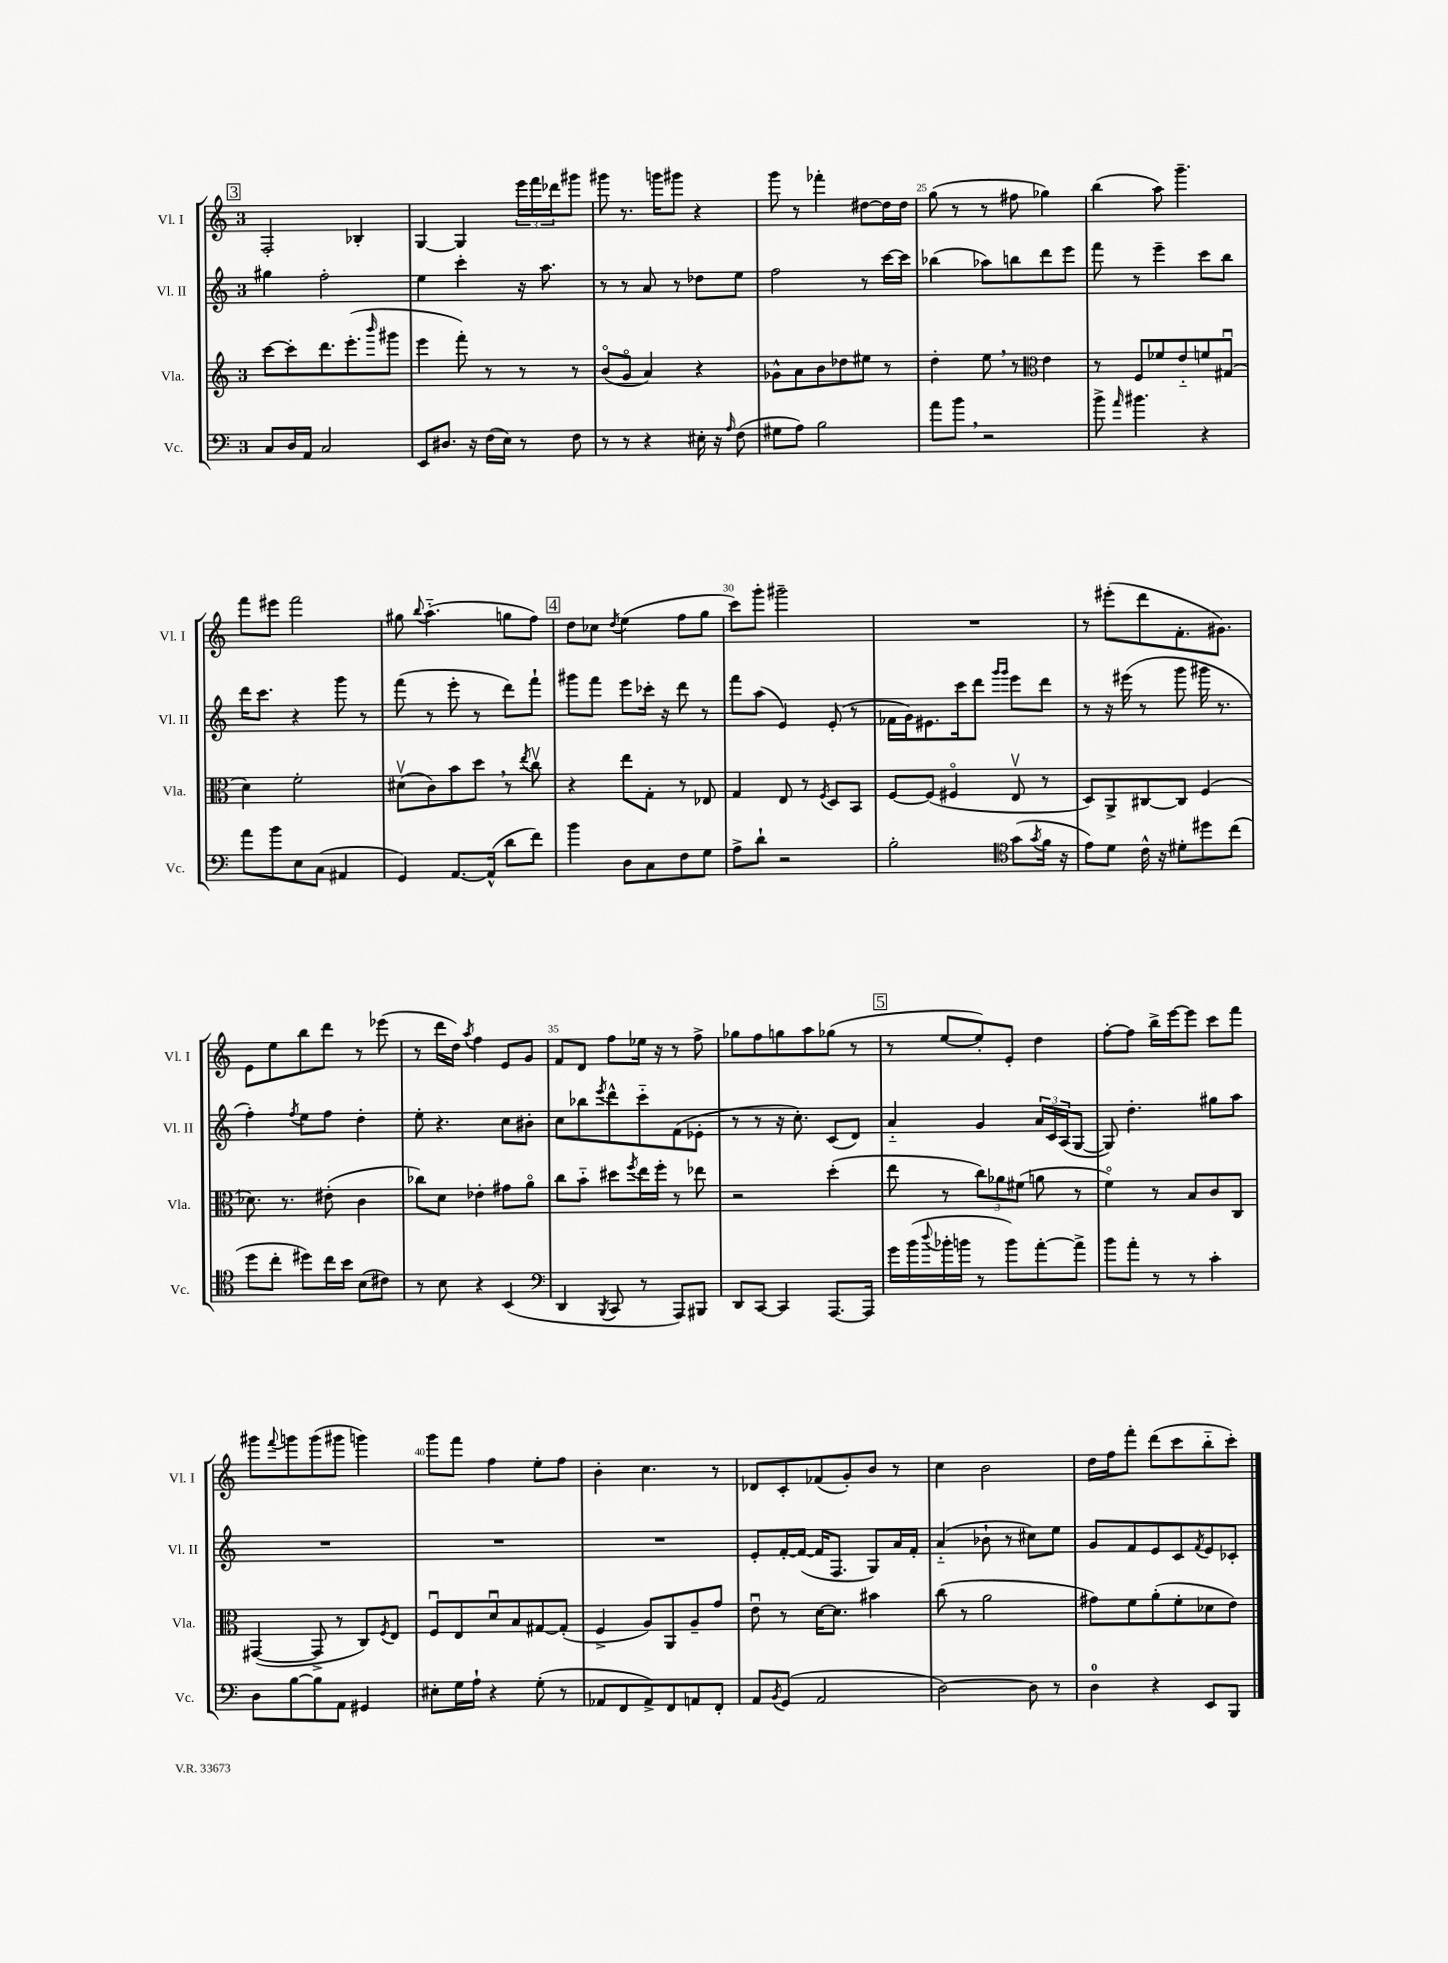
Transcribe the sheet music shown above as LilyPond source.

<<
\new StaffGroup <<
\new Staff = "s0" \with { instrumentName = "Vl. I" shortInstrumentName = "Vl. I" } {
    \clef treble \key c \major \once \override Staff.TimeSignature.style = #'single-digit \time 3/4
    \mark \markup { \box "3" } f2-. bes4-. |
    g4~ g4 \tuplet 3/2 { e'''16 f'''16 des'''16 } gis'''8 |
    gis'''8 r8. g'''16 gis'''8 r4 |
    g'''8 r8 fes'''4-. dis''8~ dis''16 dis''16 |
    g''8( r8 r8 fis''8 ges''4) |
    b''4( a''8) g'''4.-- |
    f'''8 eis'''8 f'''2 |
    gis''8 \appoggiatura { b''8 } a''4.-_( g''8 f''8) |
    \mark \markup { \box "4" } d''8 ces''8 \acciaccatura { d''8 } e''4( f''8 g''8 |
    c'''8) g'''8-. gis'''2-- |
    R2. |
    r8 eis'''8-.( d'''8 f'8.-. gis'8.) |
    e'8 e''8 b''8 d'''8 r8 ees'''8( |
    r8 d'''16 d''16) \acciaccatura { a''8 } f''4 e'8 g'8 |
    f'8 d'8 f''8 ees''16 r16 r8 f''8-> |
    ges''8 f''8 g''8 a''8 ges''8( r8 |
    \mark \markup { \box "5" } r8 e''8~ e''8-.) e'8-. d''4 |
    f''8~-. f''8 b''16-> e'''16~ e'''8 c'''8 f'''8 |
    gis'''8 \appoggiatura { f'''8 } g'''8 g'''8( gis'''8 g'''4) |
    g'''8 f'''8 f''4 e''8-. f''8 |
    b'4-. c''4. r8 |
    des'8 c'8-. fes'8( g'8-.) b'8 r8 |
    c''4 b'2 |
    d''16 f''16 f'''8-. d'''8( c'''8 b''8-_ c'''8-.) \bar "|." |
}
\new Staff = "s1" \with { instrumentName = "Vl. II" shortInstrumentName = "Vl. II" } {
    \clef treble \key c \major \once \override Staff.TimeSignature.style = #'single-digit \time 3/4
    \mark \markup { \box "3" } gis''4 f''2-. |
    e''4 c'''4-. r16 a''8. |
    r8 r8 a'8 r8 des''8 e''8 |
    f''2 r8 c'''16~ c'''16 |
    bes''4( aes''8) b''8 d'''8 e'''8 |
    f'''8 r8 e'''4-- c'''8 b''8 |
    d'''16 c'''8. r4 g'''8 r8 |
    f'''8( r8 e'''8-. r8 d'''8) f'''8-! |
    \mark \markup { \box "4" } gis'''8 f'''8 e'''8 ces'''16-. r16 d'''8 r8 |
    f'''8 a''8( e'4) e'8-.( r8 |
    fes'16 g'16) eis'8. c'''16 d'''8 \grace { g'''16 g'''16 } e'''8 d'''8 |
    r8 r16 eis'''16( r8 g'''8 gis'''16 r8. |
    f''4-.) \acciaccatura { f''8 } e''8 f''8 d''4-. |
    e''8-. r4. c''8 bis'8-. |
    c''8 bes''8 \acciaccatura { e'''8 } d'''8-^ c'''8-_ f'8( ees'8-. |
    r8 r8 r16 c''8.-.) c'8( d'8) |
    \mark \markup { \box "5" } a'4-_ g'4 \tuplet 3/2 { a'16 c'16 a16( } g8~ |
    g8) d''4.-. gis''8 a''8 |
    R2. |
    R2. |
    R2. |
    e'8-. f'16~-. f'16~( f'16 f8. g8) a'16 f'16-. |
    a'4-_( bes'8-! r8 cis''8) e''8 |
    g'8 f'8 e'8 c'8 \acciaccatura { f'8 } e'8 ces'8-. \bar "|." |
}
\new Staff = "s2" \with { instrumentName = "Vla." shortInstrumentName = "Vla." } {
    \clef treble \key c \major \once \override Staff.TimeSignature.style = #'single-digit \time 3/4
    \mark \markup { \box "3" } c'''8~ c'''8-. d'''8. e'''8.-.( \grace { b'''16 } gis'''8 |
    e'''4 f'''8-.) r8 r8 r8 |
    b'8\flageolet( g'8\flageolet a'4) r4 |
    ges'8-^ a'8 b'8 des''8 eis''8 r8 |
    d''4-. e''8 \breathe r8 \clef alto e'4 |
    r8 f8 fes'8 e'8-_ f'8 gis8\downbow( |
    d'4) f'2-. |
    dis'8\upbow( c'8) b'8 d''8 \breathe r8 \acciaccatura { e''8 } c''8\upbow |
    \mark \markup { \box "4" } r4 e''8 g8-. r8 ees8 |
    g4 e8 r8 \acciaccatura { f8 } d8 b,8 |
    f8~ f8( fis4\flageolet e8\upbow r8 |
    d8) a,8-> cis8~ cis8 f4( |
    des'8.) r8. eis'8-.( c'4 |
    ces''8) d'8 ees'4-. gis'8 a'8\flageolet |
    c''8 b'8-_ dis''8 \acciaccatura { f''8 } e''16 f''16-. r8 ees''8 |
    r2 d''4-.( |
    \mark \markup { \box "5" } e''8 r8 \tuplet 3/2 { c''8) aes'8 fis'8( } a'8 r8 |
    f'4\flageolet) r8 b8 c'8 c8 |
    gis,4~( gis,8-> r8 c8) \acciaccatura { f8 } e8 |
    f8\downbow e8 d'8\downbow b8 gis8~ gis8-.( |
    f4-> a8) a,8 a8-- g'8 |
    e'8\downbow r8 d'16~ d'8. bis'4 |
    c''8( r8 a'2 |
    gis'8) f'8 a'8-.( f'8-. des'8 e'8) \bar "|." |
}
\new Staff = "s3" \with { instrumentName = "Vc." shortInstrumentName = "Vc." } {
    \clef bass \key c \major \once \override Staff.TimeSignature.style = #'single-digit \time 3/4
    \mark \markup { \box "3" } c8 d16 a,16 c2 |
    e,8 dis8. r16 f16( e16) r8 f8 |
    r8 r8 r4 eis16-. r16 \grace { a16 } f8( |
    gis8 a8) b2 |
    a'8 b'8 \breathe r2 |
    b'8-> \grace { a'16 } bis'4. r4 |
    a'8 b'8 e8 c8( ais,4 |
    g,4) a,8.~ a,16-^( d'8 f'8) |
    \mark \markup { \box "4" } b'4 d8 c8 f8 g8 |
    a8-> d'8-! r2 |
    b2-. \clef tenor g'8( \acciaccatura { g'8 } f'16 r16 |
    e'8) d'8 c'16-^ r16 dis'8-. dis''8 c''8( |
    d''8 c''8-. dis''8) c''16 b'16 b8( cis'8) |
    r8 b8 r4 b,4( |
    \clef bass d,4 \acciaccatura { b,,8 } c,8 r8 a,,8) bis,,8 |
    d,8 c,8~ c,4 a,,8.~ a,,16 |
    \mark \markup { \box "5" } g'16 b'16( \appoggiatura { d''8 } bes'16-. b'16 r8 b'8) a'8~-. a'8-> |
    b'8 a'8-. r8 r8 c'4-. |
    d8 b8~ b8 a,8 gis,4 |
    eis8-. g16 a16-! r4 g8-.( r8 |
    aes,8 f,8 aes,8->) f,8 a,8 f,8-. |
    a,8 \acciaccatura { b,8 } g,8( a,2 |
    d2~) d8 r8 |
    d4-0 r4 e,8 b,,8 \bar "|." |
}
>>
>>
\layout { \context { \Score currentBarNumber = #21 \override BarNumber.break-visibility = ##(#f #t #t) barNumberVisibility = #(every-nth-bar-number-visible 5) } }
